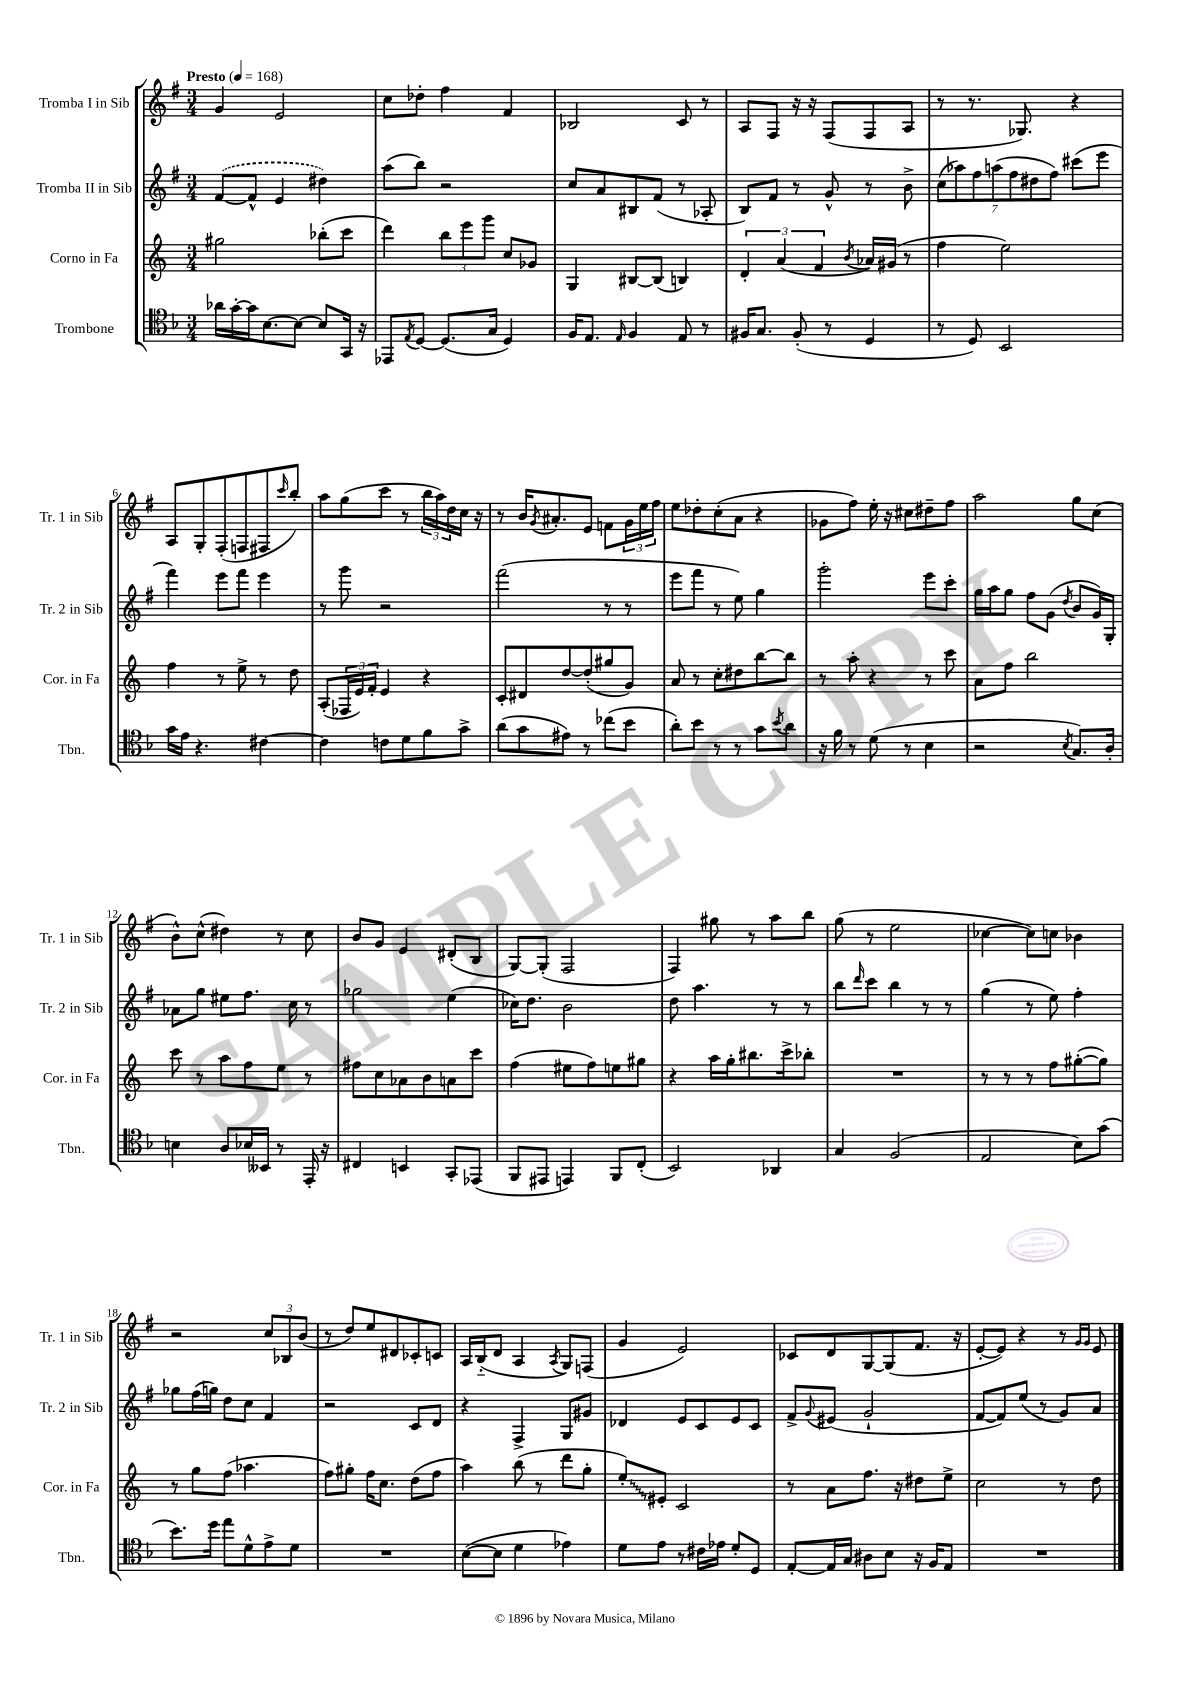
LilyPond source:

<<
\new StaffGroup <<
\new Staff = "s0" \with { instrumentName = "Tromba I in Sib" shortInstrumentName = "Tr. 1 in Sib" } {
    \clef treble \key g \major \numericTimeSignature \time 3/4 \tempo "Presto" 4 = 168
    g'4 e'2 |
    c''8 des''8-. fis''4 fis'4 |
    bes2 c'8 r8 |
    a8 fis8 r16 r16 fis8( fis8 a8 |
    r8 r8. ges8.) r4 |
    a8 g8-. fis8-.( f8 fis8 \grace { c'''16 } b''8-.) |
    a''8 g''8( c'''8 r8 \tuplet 3/2 { b''16 a''16) d''16 } c''16 r16 |
    r8 b'16 \acciaccatura { g'8 } ais'8.-. e'8 f'8 \tuplet 3/2 { g'16 e''16 fis''16 } |
    e''8 des''8-. c''8-.( a'8 r4 |
    ges'8 fis''8) e''16-. r16 cis''8 dis''8-- fis''8 |
    a''2 g''8 c''8( |
    b'8-^) c''8-^( dis''4) r8 c''8 |
    b'8 g'8 e'4 dis'8-.( b8 |
    g8~) g8-.( fis2 |
    fis4) gis''8 r8 a''8 b''8 |
    g''8( r8 e''2 |
    ces''4~ ces''8) c''8 bes'4 |
    r2 \tuplet 3/2 { c''8 bes8 b'8( } |
    r8 d''8) e''8 dis'8 ces'8-. c'8 |
    a16 b16-_( d'8 a4 \acciaccatura { a8 } g8) f8( |
    g'4 e'2) |
    ces'8 d'8 g8~ g8( fis'8. r16 |
    e'8~-. e'8) r4 r8 \grace { g'16 g'16 } e'8 \bar "|." |
}
\new Staff = "s1" \with { instrumentName = "Tromba II in Sib" shortInstrumentName = "Tr. 2 in Sib" } {
    \clef treble \key g \major \numericTimeSignature \time 3/4
    \once \slurDashed fis'8~( fis'8-^ e'4 dis''4) |
    a''8( b''8) r2 |
    c''8 a'8 bis8 fis'8( r8 aes8-. |
    b8) fis'8 r8 g'8-^ r8 b'8-> |
    \tuplet 7/4 { c''8( aes''8) fis''8 a''8( fis''8 dis''8 fis''8) } cis'''8( e'''8 |
    fis'''4) e'''8 fis'''8 e'''4 |
    r8 g'''8 r2 |
    fis'''2( r8 r8 |
    e'''8 fis'''8 r8 e''8) g''4 |
    g'''2-. e'''8 c'''8-. |
    g''16 a''16 g''8 fis''8 g'8( \acciaccatura { d''8 } b'8 g'16) g16-. |
    aes'8 g''8 eis''8 fis''8. c''16 r8 |
    ges''2 e''4( |
    ces''16) d''8. b'2 |
    d''8 a''4. r8 r8 |
    b''8 \grace { d'''16 } c'''8 b''4 r8 r8 |
    g''4( r8 e''8) fis''4-. |
    ges''8 fis''16( g''16) d''8 c''8 fis'4 |
    r2 c'8 d'8 |
    r4 fis4-> g8 gis'8 |
    des'4 e'8 c'8 e'8 c'8 |
    fis'8-> \appoggiatura { g'8 } eis'8( g'2-! |
    fis'8~ fis'8) e''8( r8 g'8) a'8 \bar "|." |
}
\new Staff = "s2" \with { instrumentName = "Corno in Fa" shortInstrumentName = "Cor. in Fa" } {
    \clef treble \key c \major \numericTimeSignature \time 3/4
    gis''2 bes''8-.( c'''8 |
    d'''4) \tuplet 3/2 { b''8 e'''8 g'''8 } c''8 ges'8 |
    g4 bis8~ bis8( b4) |
    \tuplet 3/2 { d'4-. a'4( f'4 } \acciaccatura { b'8 } aes'16) gis'16( r8 |
    f''4 e''2) |
    f''4 r8 e''8-> r8 d''8 |
    a8-.( \tuplet 3/2 { fes16 e'16) f'16-. } e'4 r4 |
    c'8-. dis'8 d''8~ d''8-.( gis''8 g'8) |
    a'8 r8 c''8-. dis''8 b''8~ b''8 |
    r8 a''8-. r4 r8 c'''8 |
    a'8 f''8 b''2 |
    c'''8 r8 a''8 f''8 e''8 r8 |
    fis''8 c''8 aes'8 b'8 a'8 c'''8 |
    f''4( eis''8 f''8) e''8 gis''8 |
    r4 a''16 g''16-. bis''8. c'''16-> bes''8-. |
    R2. |
    r8 r8 r8 f''8 gis''8~-.( gis''8) |
    r8 g''8 f''8( aes''4. |
    f''8) gis''8-. f''16 c''8. d''8( f''8 |
    a''4) b''8( r8 d'''8 g''8-. |
    \once \override Glissando.style = #'zigzag e''8-.\glissando) eis'8-. c'2 |
    r8 a'8 f''8. r16 dis''8 e''8-> |
    c''2 r8 d''8 \bar "|." |
}
\new Staff = "s3" \with { instrumentName = "Trombone" shortInstrumentName = "Tbn." } {
    \clef tenor \key f \major \numericTimeSignature \time 3/4
    aes'16 g'16~-. g'16 bes8.~ bes8~ bes8 g,16 r16 |
    ees,8 \acciaccatura { e8 } d8~ d8.( g16 d4) |
    f16 e8. \grace { e16 } f4 e8 r8 |
    fis16 g8. fis8-.( r8 d4 |
    r8 d8) bes,2 |
    g'16 e'16 r4. cis'4~ |
    cis'4 c'8 d'8 f'8 g'8-> |
    a'8( g'8 eis'8) r8 ces''8( bes'8 |
    a'8-.) bes'8 r8 r8 g'8 \acciaccatura { bes'8 } a'8 |
    r16 f'16 r8 d'8( r8 bes4 |
    r2 \acciaccatura { bes8 } g8.) a16-. |
    b4 a8 bes16 beses,16 r8 e,16-. r16 |
    cis4 b,4 g,8-. ees,8( |
    f,8 eis,8 e,4) f,8 c8-.( |
    bes,2) aes,4 |
    g4 f2( |
    e2 bes8) g'8( |
    bes'8.) d''16 e''8 d'8-^ e'8-> d'8 |
    R2. |
    bes8~( bes8 d'4 ees'4) |
    d'8 e'8 r8 cis'16 ees'16 d'8-. d8 |
    e8~-. e16 g16 ais8 bes8 r16 f16 e8 |
    R2. \bar "|." |
}
>>
>>
